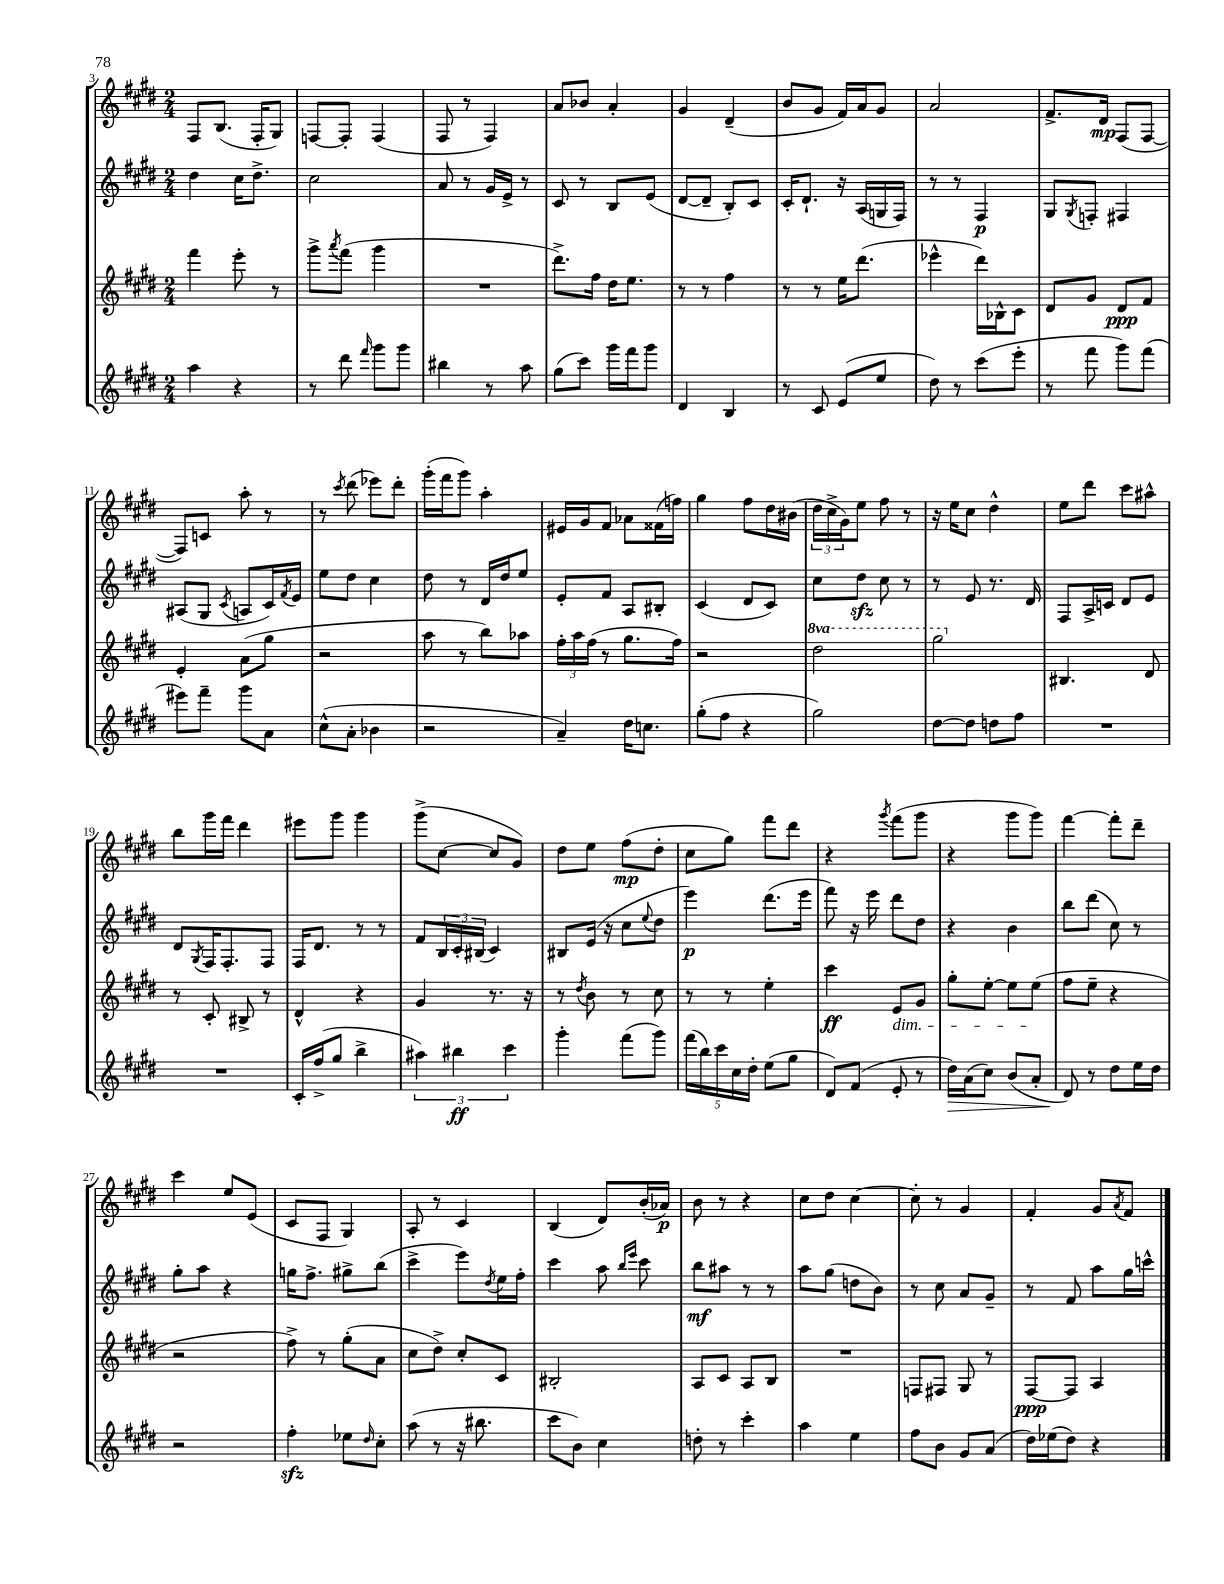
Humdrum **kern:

**kern	**kern	**kern	**kern
*staff4	*staff3	*staff2	*staff1
*clefG2	*clefG2	*clefG2	*clefG2
*k[f#c#g#d#]	*k[f#c#g#d#]	*k[f#c#g#d#]	*k[f#c#g#d#]
*M2/4	*M2/4	*M2/4	*M2/4
4aa	4fff#	4dd#	8F#
.	.	.	(8.B
4r	8eee'	16cc#	.
.	.	8.dd#^	16F#'
.	8r	.	8G#)
=	=	=	=
8r	8ggg#^	2cc#	[8F
.	8qaaa	.	.
8ddd#	(8fff#	.	8F']
16qqfff#	.	.	.
8ggg#	4ggg#	.	(4F
8ggg#	.	.	.
=	=	=	=
4bb#	2r	8a	8F#
.	.	8r	8r
8r	.	16g#	4F#)
.	.	16e^	.
8aa	.	8r	.
=	=	=	=
(8gg#	8.ddd#^)	8c#	8a
8ccc#)	.	8r	8b-
.	16ff#	.	.
16ggg#	16dd#	8B	4a'
16fff#	8.ee	.	.
8ggg#	.	(8e	.
=	=	=	=
4d#	8r	[8d#	4g#
.	8r	8d#~]	.
4B	4ff#	8B')	(4d#~
.	.	8c#	.
=	=	=	=
8r	8r	16c#'	8b
.	.	8.d#`	.
8c#	8r	.	8g#
(8e	16ee	16r	16f#)
.	(8.ddd#	(16A	16a
8ee	.	16G	8g#
.	.	16F#)	.
=	=	=	=
8dd#)	4eee-^^	8r	2a
8r	.	8r	.
(8ccc#	16ddd#)	4F#	.
.	16B-^^	.	.
8eee'	8c#	.	.
=	=	=	=
8r	8d#	8G#	8.f#^
.	.	8qG#	.
8fff#	8g#	8F'	.
.	.	.	16d#
8ggg#)	8d#	4F#	(8F#
(8fff#	8f#	.	[8F#
=	=	=	=
8eee#)	4e'	(8A#	8F#])
8fff#~	.	8G#	8c
.	.	8qc#	.
8ggg#	(8a	8A	8aa'
8a	8gg#	16c#)	8r
.	.	8qf#	.
.	.	16e	.
=	=	=	=
(8cc#^^	2r	8ee	8r
.	.	.	8qccc#
8a'	.	8dd#	(8ddd#
4b-	.	4cc#	8eee-)
.	.	.	8ddd#'
=	=	=	=
2r	8aa	8dd#	(16ggg#'
.	.	.	16fff#
.	8r	8r	8ggg#)
.	8bb)	16d#	4aa'
.	.	16dd#	.
.	8aa-	8ee	.
=	=	=	=
4a~)	24ff#'	8e'	16e#
.	24aa	.	.
.	.	.	16g#
.	(24ff#	.	.
.	8r	8f#	8f#
16dd#	8.gg#	8A	8a-
8.cc	.	.	.
.	.	8B#'	(16f##
.	16ff#)	.	16ff)
=	=	=	=
(8gg#'	2r	(4c#	4gg#
8ff#	.	.	.
4r	.	8d#	8ff#
.	.	8c#)	16dd#
.	.	.	(16b#
=	=	=	=
2gg#)	2ddd#	8cc#	24dd#
.	.	.	24cc#^
.	.	.	24g#)
.	.	8dd#	8ee
.	.	8cc#	8ff#
.	.	8r	8r
=	=	=	=
[8dd#	2ggg#	8r	16r
.	.	.	16ee
8dd#]	.	8e	8cc#
8dd	.	8.r	4dd#^^
8ff#	.	.	.
.	.	16d#	.
=	=	=	=
2r	4.B#	8F#	8ee
.	.	16A^	8ddd#
.	.	16c	.
.	.	8d#	8ccc#
.	8d#	8e	8aa#^^
=	=	=	=
2r	8r	8d#	8bb
.	.	8qG#	.
.	8c#'	16F#	16ggg#
.	.	8.F#'	16fff#
.	8B#^	.	4ddd#
.	8r	8F#	.
=	=	=	=
16c#'	4d#^^	16F#	8eee#
(16ff#^	.	8.d#	.
8gg#	.	.	8ggg#
4bb^	4r	8r	4ggg#
.	.	8r	.
=	=	=	=
6aa#)	4g#	8f#	(8ggg#^
.	.	24B	[8cc#
6bb#	.	24c#'	.
.	.	(24B#	.
.	8.r	4c#)	8cc#]
6ccc#	.	.	.
.	.	.	8g#)
.	16r	.	.
=	=	=	=
4ggg#'	8r	8B#	8dd#
.	8qdd#	.	.
.	8b	(16e	8ee
.	.	16r	.
(8fff#	8r	8cc#	(8ff#
.	.	8qqee	.
8ggg#)	8cc#	8dd#	8dd#'
=	=	=	=
(20fff#	8r	4eee)	8cc#
20bb)	.	.	.
20ccc#	.	.	.
.	8r	.	8gg#)
20cc#	.	.	.
20dd#'	.	.	.
(8ee	4ee'	(8.ddd#	8fff#
8gg#	.	.	8ddd#
.	.	16eee	.
=	=	=	=
8d#)	4ccc#	8fff#)	4r
(8f#	.	16r	.
.	.	16eee	.
.	.	.	8qggg#
8e'	8e	8ddd#	(8fff#
8r	8g#	8dd#	8ggg#
=	=	=	=
16dd#)	8gg#'	4r	4r
(16a	.	.	.
8cc#)	[8ee'	.	.
(8b	8ee]	4b	8ggg#
8a'	(8ee	.	8ggg#)
=	=	=	=
8d#)	8ff#	8bb	[4fff#
8r	8ee~	(8ddd#	.
8dd#	4r	8cc#)	8fff#']
16ee	.	8r	8ddd#~
16dd#	.	.	.
=	=	=	=
2r	2r	8gg#'	4ccc#
.	.	8aa	.
.	.	4r	8ee
.	.	.	(8e
=	=	=	=
4ff#'	8ff#^)	16gg	8c#
.	.	8.ff#^	.
.	8r	.	8F#
8ee-	(8gg#'	8gg#^	4G#)
16qqdd#	.	.	.
8cc#'	8a	(8bb	.
=	=	=	=
(8aa	8cc#	4ccc#^	8A'
8r	8dd#^)	.	8r
16r	8cc#'	8eee)	4c#
8.bb#	.	.	.
.	.	8qdd#	.
.	8c#	16ee	.
.	.	16ff#'	.
=	=	=	=
8ccc#	2B#'	4ccc#	(4B
8b)	.	.	.
4cc#	.	8aa	8d#)
.	.	16qqbb	.
.	.	16qqeee	.
.	.	8ccc#	(16b'
.	.	.	16a-)
=	=	=	=
8dd'	8A	8bb	8b
8r	8c#	8aa#	8r
4ccc#'	8A	8r	4r
.	8B	8r	.
=	=	=	=
4aa	2r	8aa	8cc#
.	.	(8gg#	8dd#
4ee	.	8dd	[4cc#
.	.	8b)	.
=	=	=	=
8ff#	8F	8r	8cc#']
8b	8F#	8cc#	8r
8g#	8G#	8a	4g#
(8a	8r	8g#~	.
=	=	=	=
16dd#)	[8F#	8r	4f#'
(16ee-	.	.	.
8dd#)	8F#]	8f#	.
4r	4A	8aa	8g#
.	.	.	8qa
.	.	16gg#	8f#
.	.	16ccc^^	.
==	==	==	==
*-	*-	*-	*-
